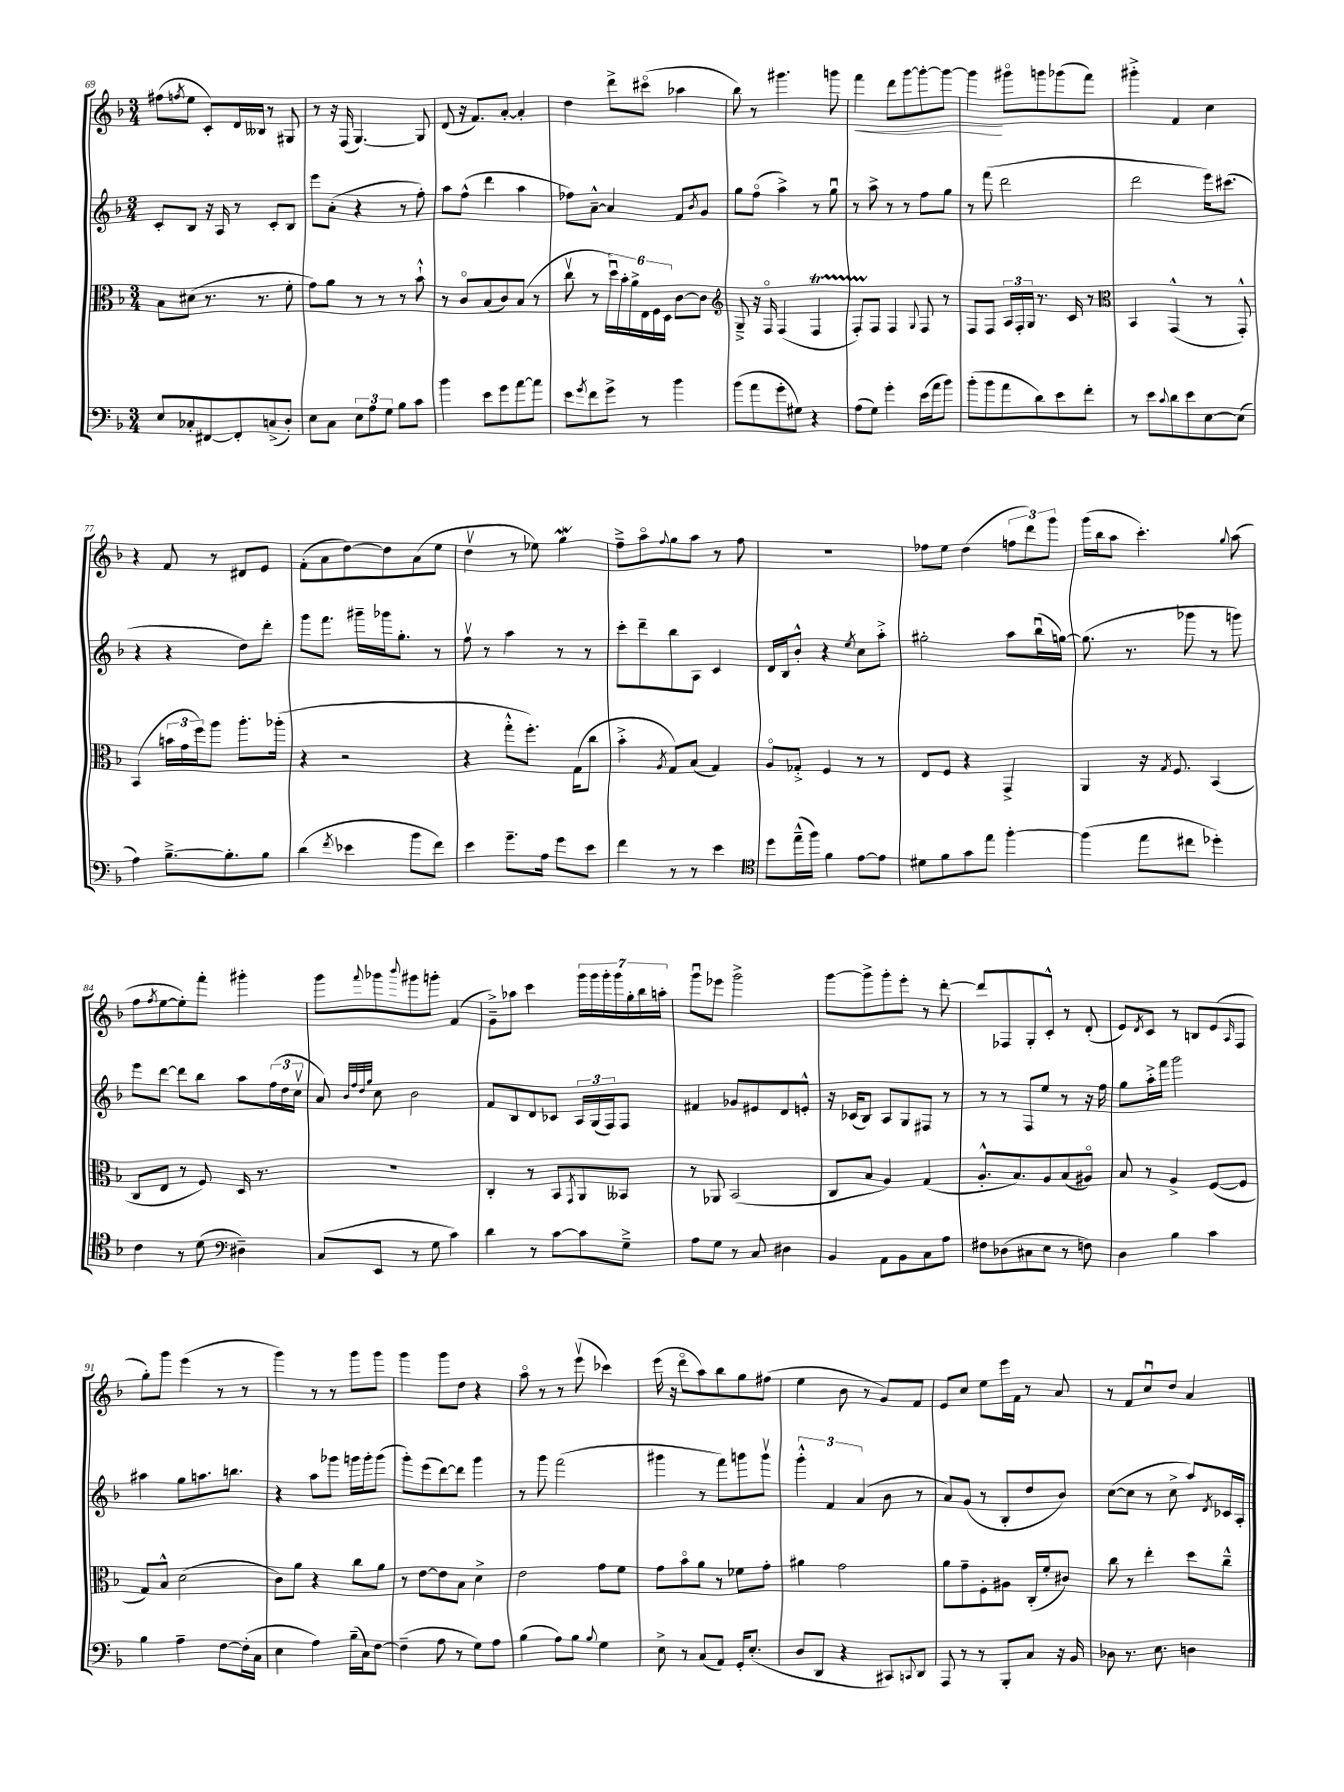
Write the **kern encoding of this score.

**kern	**kern	**kern	**kern
*staff4	*staff3	*staff2	*staff1
*clefF4	*clefC3	*clefG2	*clefG2
*k[b-]	*k[b-]	*k[b-]	*k[b-]
*M3/4	*M3/4	*M3/4	*M3/4
8E	8B-	8c'	(8ff#
.	.	.	8qff
8C-'	(8d#	8B-	8ee
[8FF#	8.r	16r	8c')
.	.	16A	.
8FF#']	.	8r	16d
.	8.r	.	16B--
(8C^	.	8c'	8r
8D')	8f'	8B-	8G#
=	=	=	=
8E	8g)	8eee	8r
8C	8a	(8a'	16r
.	.	.	(16F
12E	8r	4r	[4.G)
12A	.	.	.
.	8r	.	.
12G	.	.	.
8B-	8r	8r	.
8c	8b-`^^	8ff')	8G]
=	=	=	=
4b-	8r	8aa	(8d
.	8co	(8ff^^	16r
.	.	.	8.f)
8e	(8B-	4ddd	.
8g	8c)	.	[8a'
[8a	(8B-	4aa	4a']
8a]	8r	.	.
=	=	=	=
8e	8ccv	8ff-)	4dd
8qg	.	.	.
8f	8r	[8a~^^	.
8g^	24ddu)	4a]	8ddd^
.	24b-'	.	.
.	24a^	.	.
8r	24E	.	(8ccc#o
.	24F	.	.
.	24D	.	.
4b-	[8c	8f	4aa-
.	.	8qb-	.
.	8c]	8g	.
=	=	=	=
*	*clefG2	*	*
(8b-	8G~^	8gg	8bb-)
8a	16r	(8ffo	8r
.	16Fo	.	.
8g'	(4F	4aa^)	4.ggg#
8G#)	.	.	.
4r	4F	8r	.
.	.	8ggu	8ggg
=	=	=	=
(8A	8F')	8r	4fff
8G)	8F	8aa^	.
4g'	4F	8r	8ddd
.	.	8r	[8ggg
.	8qqG	.	.
(16e	8F	8ff	8ggg'_
16a	.	.	.
8b-)	8r	8gg	8ggg_
=	=	=	=
(8b-'	8F	8r	4ggg]
8b-	8F	(8fff	.
8a	24A	2ddd	8ggg#o
.	24F'	.	.
.	24G	.	.
8d)	8.r	.	8ggg
8e	.	.	(8ggg-
.	16c	.	.
8f'	8r	.	8fff)
=	=	=	=
*	*clefC3	*	*
8r	4BB-	2ddd	4ggg#'^
8e	.	.	.
8qqc	.	.	.
8d	(4GG^^	.	4f
8e	.	.	.
[8E	8r	16eee)	4cc
.	.	(8.ccc#	.
(8E]	8GG'^^)	.	.
=	=	=	=
4A)	(4BB-	4r	4r
[8.B-~^	24b	4r	8f
.	24g	.	.
.	24ff)	.	.
.	8aa	.	8r
8.B-']	.	.	.
.	8.aa'	8dd)	8d#
8B-	.	8ddd'	8e
.	(16aa-'	.	.
=	=	=	=
(4d	4r	8ggg	(8f'
.	.	8.fff	8a
8qf	.	.	.
4e-	2r	.	[8dd)
.	.	16ggg#~	.
.	.	16ggg-	8dd]
.	.	8.gg'	.
8b-	.	.	(8a
8f)	.	8r	8ee
=	=	=	=
4e	4r	8ffv	4ddv
.	.	8r	.
8.g~	8gg'^^	4aa	8r
.	8.ff')	.	8ee-)
16A	.	.	.
8g	.	8r	4gg
.	(16G	.	.
8e	8cc	8r	.
=	=	=	=
4f	4b-'^	8ccc'	8ff~^
.	.	8ddd~	8aao
.	8qA	.	8qqff
8r	8G)	8bb-	8gg
8r	(8B-	8A	8aa
4e	4G)	4c	8r
.	.	.	8ff
=	=	=	=
*clefC4	*	*	*
8dd	8Ao	16d	2.r
.	.	16B-	.
(16ee~^^	8G-'^	8b-'^^	.
16ff)	.	.	.
4f	4F	4r	.
.	.	8qee	.
[8e	8r	8cc	.
8e]	8r	8aa'^	.
=	=	=	=
8d#	8E	2gg#'	8ff-
8f	8F	.	8ee
8g	4r	.	(4dd
8ee	.	.	.
[4ff'	4GG^	8aa	12ff
.	.	.	12ddd)
.	.	(16bb-u	.
.	.	.	12ggg
.	.	[16gg)	.
=	=	=	=
(4ff]	4AA	(8.gg]	(16ggg
.	.	.	16bb-
.	.	.	8aa
.	.	8.r	.
8ee	16r	.	4.ccc')
.	8qG	.	.
.	8.F	.	.
8cc#	.	8ggg-	.
4dd-')	(4BB-	8r	.
.	.	.	8qqgg
.	.	8ggg)	(8aa
=	=	=	=
4c	8C	8eee	8ff
.	.	.	8qff
.	8E	[8ddd	[8ee
8r	8r	8ddd]	8ee'])
(8d	8F)	8bb-	8fff'
*clefF4	*	*	*
4D#~)	16D	8aa	4ggg#'
.	8.r	.	.
.	.	(24ff	.
.	.	24dd	.
.	.	24ccv	.
=	=	=	=
(8C	2.r	8a)	8ggg
.	.	32qqb-	.
.	.	32qqff	.
.	.	32qqdd	.
.	.	32qqgg	8qqfff
8EE	.	8cc	8ggg-
.	.	.	8qqbbb-
8r	.	2b-	8ggg#
8G	.	.	8ggg'
4c)	.	.	(4f
=	=	=	=
4d	4C'	8f	8g~^)
.	.	8B-	8aa-
8r	8r	8d	4ccc
[8c	8BB-	8c-	.
.	8qGG	.	.
8c]	8AA	24A	28ggg
.	.	.	28ggg
.	.	(24G	.
.	.	.	28ggg'
.	.	24F)	.
.	.	.	28ggg
8G~^	8BB--	8F	.
.	.	.	28gg'
.	.	.	28bb-
.	.	.	28aa'
=	=	=	=
8A	8r	4f#	8gggu
8G	8AA-	.	8eee-
8r	(2BB-	8g-	2ggg^
8C	.	8e#	.
4D#	.	8d	.
.	.	8e'^^	.
=	=	=	=
4BB-	8C	16r	[8ggg
.	.	(16c-	.
.	8B-	8B-)	8ggg^]
8AA	4A)	8A	8ggg'
8BB-	.	8G	8eee'
8C	(4G	8F#	8r
8A	.	8r	[8ddd'
=	=	=	=
8F#	8.A'^^	8r	8ddd]
(8D-	.	8r	8F-
.	8.B-)	.	.
8C#	.	8F	8G'
8E	8A	8ee	8c'^^
8r	(8B-	8r	8r
8F)	8A#o)	16r	(8d'
.	.	16ff	.
=	=	=	=
4D	8B-	8gg	8e)
.	.	.	8qd
.	8r	16aa'^	8c
.	.	16fff	.
4B-	4A^	2ggg	8r
.	.	.	8B
4c	([8F	.	(8e
.	.	.	16qqA
.	8F]	.	8F
=	=	=	=
4B-	8G)	4aa#	8gg')
.	8B-^^	.	8ggg
4A~	(2d	8gg	(4eee
.	.	8.aa	.
[8F	.	.	8r
.	.	8.bb	.
(16F']	.	.	8r
16C	.	.	.
=	=	=	=
4E	8c)	4r	4ggg)
.	8a	.	.
4A)	4r	8aa	8r
.	.	8ggg-	8r
(16B-~	8cc	16ggg	8ggg
16C)	.	16ggg'	.
[8F	8a	(8ggg	8ggg
=	=	=	=
(4F~]	8r	8ggg')	4ggg
.	[8e	(8eee	.
8A	8e]	[8ddd)	8ggg
8r	8B-	8ddd]	8dd
8G)	4d^	4ggg	4r
8A	.	.	.
=	=	=	=
(4B-	2e	8r	8aao
.	.	8ggg	8r
8A)	.	(2fff	8r
8B-	.	.	(8eeev
8qqB-	.	.	.
4G	8g	.	4ccc-)
.	8f	.	.
=	=	=	=
8E^	8g	4ggg#	(16eee
.	.	.	16r
8r	8b-o	.	8dddo
(8C	8a	8r	8aa)
8AA)	8r	8fff)	8bb-
16GG'	8f-	8ggg	8gg
(8.E'	.	.	.
.	8g'	8gggv	(8ff#
=	=	=	=
8D	4a#	6ggg'^^	4ee
8DD	.	.	.
.	.	6f	.
4r	2g	.	8b-
.	.	(6a	.
.	.	.	8r
8CC#)	.	8b-	8g)
8qqCC	.	.	.
8DD	.	8r	8f
=	=	=	=
8AAA	8a	8a)	8e
8r	8g~	(8g	8cc
8r	8F'	8r	8ee
8BBB-'	8A#	8B-'	16eee
.	.	.	16f
8C	(16C'	8dd	8r
.	16f'	.	.
16r	8c#)	8b-)	8a
16BB-	.	.	.
=	=	=	=
8D-	8cc	([8cc	8r
8.r	8r	8cc]	8f
.	4ee'	8r	8ccu
8.E	.	.	.
.	.	8cc^	8dd
4D	8dd	8aa)	4a
.	.	8qd	.
.	8cc~^^	16c-	.
.	.	16A'	.
==	==	==	==
*-	*-	*-	*-
